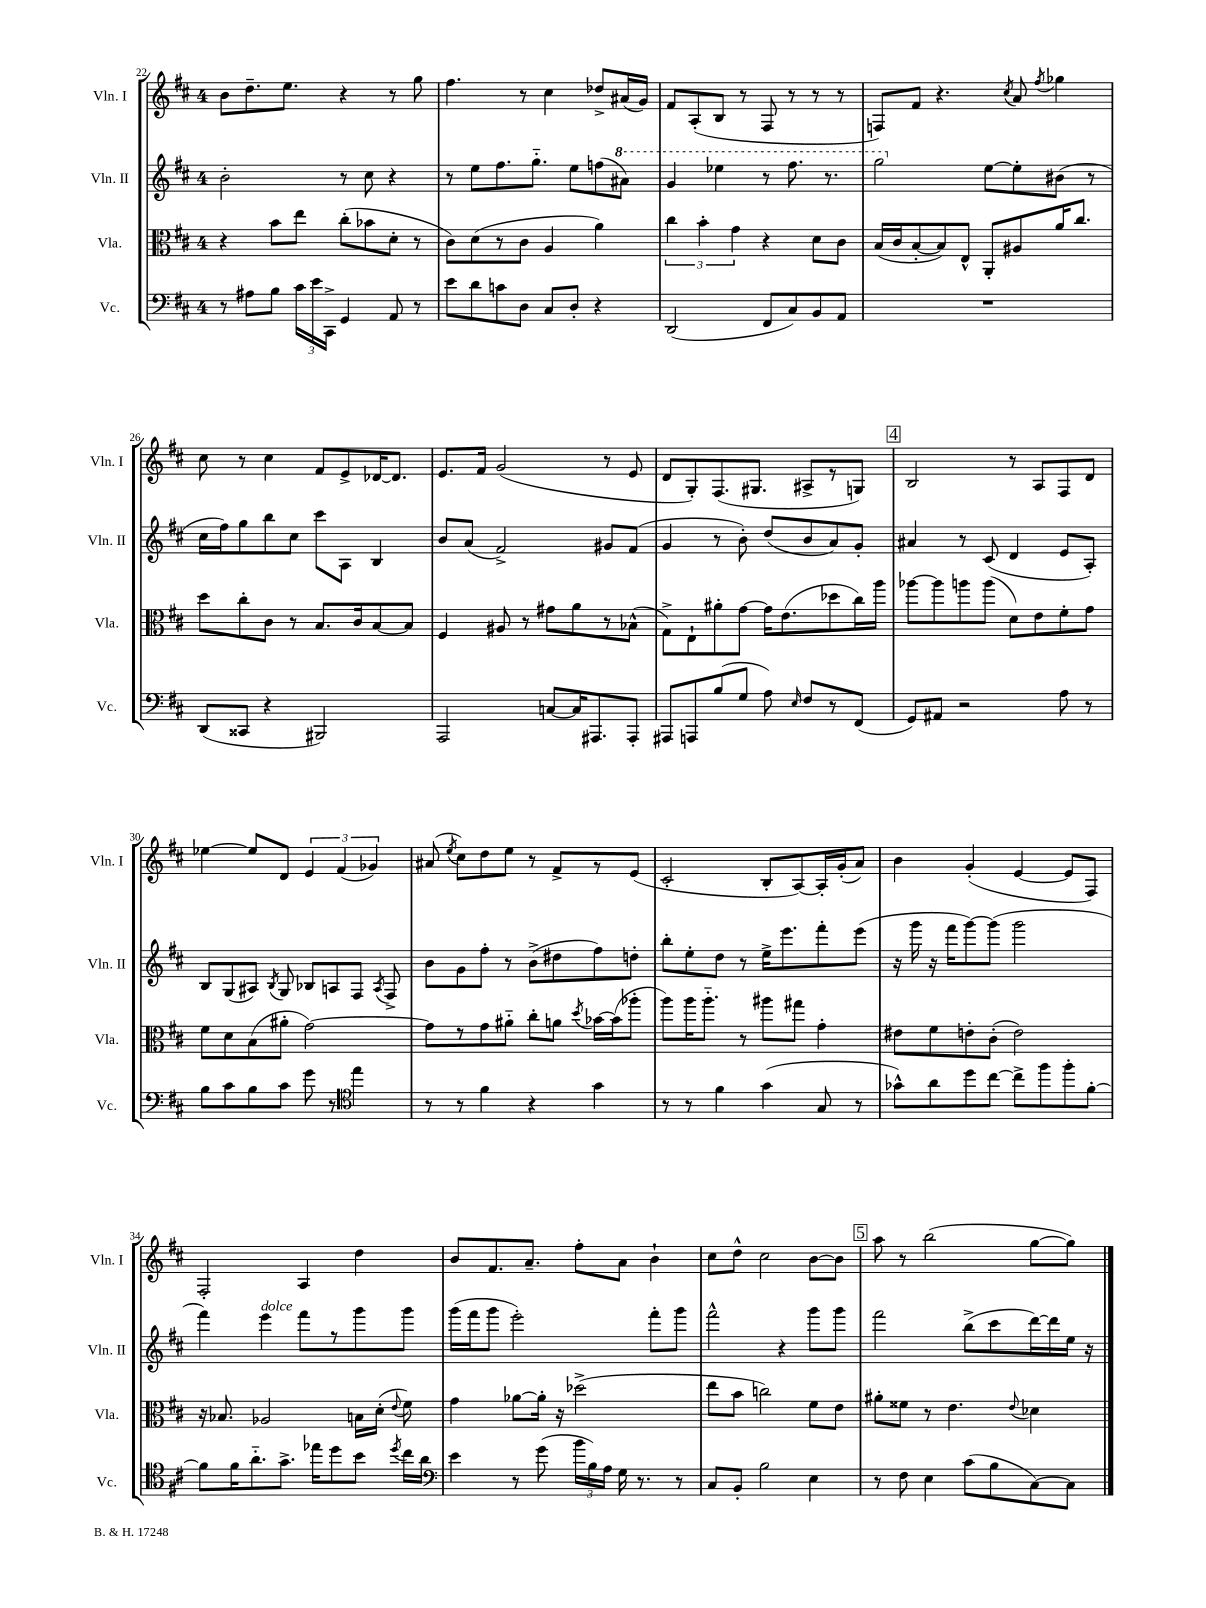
<<
\new StaffGroup <<
\new Staff = "s0" \with { instrumentName = "Vln. I" shortInstrumentName = "Vln. I" } {
    \clef treble \key d \major \once \override Staff.TimeSignature.style = #'single-digit \time 4/4
    \autoBeamOff b'8[ d''8.-- e''8.] r4 r8 g''8 |
    fis''4. r8 cis''4 des''8[-> ais'16( g'16]) |
    fis'8[ a8-.( b8] r8 fis8 r8 r8 r8 |
    f8[) fis'8] r4. \acciaccatura { cis''8 } a'8 \acciaccatura { fis''8 } ges''4 |
    cis''8 r8 cis''4 fis'8[ e'8-> des'16~ des'8.] |
    e'8.[ fis'16] g'2( r8 e'8 |
    d'8[ g8-.) fis8.( gis8.] ais8[-> r8 g8]) |
    \mark \markup { \box "4" } b2 r8 a8[ fis8 d'8] |
    ees''4~ ees''8[ d'8] \tuplet 3/2 { e'4 fis'4( ges'4) } |
    ais'8( \acciaccatura { e''8 } cis''8[) d''8 e''8] r8 fis'8[-> r8 e'8]( |
    cis'2-. b8[-. a8~) a16-. g'16-.( a'8]) |
    b'4 g'4-.( e'4~ e'8[ fis8]) |
    fis2-. a4 d''4 |
    b'8[ fis'8. a'8.]-- fis''8[-. a'8] b'4-! |
    cis''8[ d''8]-^ cis''2 b'8[~ b'8] |
    \mark \markup { \box "5" } a''8 r8 b''2( g''8[~ g''8]) \bar "|." |
}
\new Staff = "s1" \with { instrumentName = "Vln. II" shortInstrumentName = "Vln. II" } {
    \clef treble \key d \major \once \override Staff.TimeSignature.style = #'single-digit \time 4/4
    \autoBeamOff b'2-. r8 cis''8 r4 |
    r8 e''8[ fis''8. g''8.]-_ e''8[ f''8( \ottava #1 ais''8]) |
    g''4 ees'''4 r8 fis'''8. r8. |
    g'''2 \ottava #0 e''8[~ e''8-. bis'8]( r8 |
    cis''16[ fis''16) g''8 b''8 cis''8] cis'''8[ a8] b4 |
    b'8[ a'8]( fis'2->) gis'8[ fis'8]( |
    g'4 r8 b'8-.) d''8[( b'8 a'8) g'8]-. |
    \mark \markup { \box "4" } ais'4 r8 cis'8( d'4 e'8[ a8]-.) |
    b8[ g8( ais8]) \acciaccatura { b8 } g8 bes8[ a8 fis8] \acciaccatura { a8 } fis8-> |
    b'8[ g'8 fis''8]-. r8 b'8[->( dis''8 fis''8) d''8]-. |
    b''8[-. e''8-. d''8] r8 e''16[-> e'''8. fis'''8-. e'''8]( |
    r16 g'''16 r16 fis'''16[ g'''8~) g'''8]( g'''2 |
    fis'''4) e'''4^\markup { \italic "dolce" } fis'''8[ r8 g'''8 g'''8] |
    g'''16[( fis'''16 g'''8] e'''2-.) fis'''8[-. g'''8] |
    fis'''2-^ r4 g'''8[ g'''8] |
    \mark \markup { \box "5" } fis'''2 b''8[->( cis'''8 d'''16~) d'''16 e''16] r16 \bar "|." |
}
\new Staff = "s2" \with { instrumentName = "Vla." shortInstrumentName = "Vla." } {
    \clef alto \key d \major \once \override Staff.TimeSignature.style = #'single-digit \time 4/4
    \autoBeamOff r4 b'8[ e''8] cis''8[-.( bes'8 d'8]-. r8 |
    cis'8[) d'8( r8 cis'8] a4 a'4) |
    \tuplet 3/2 { cis''4 b'4-. g'4 } r4 d'8[ cis'8] |
    b16[( cis'16 b8~-. b8) e8]-^ a,8[-. ais8 a'16 cis''8.] |
    d''8[ cis''8-. cis'8] r8 b8.[ cis'16 b8~ b8] |
    fis4 ais8 r8 gis'8[ a'8 r8 bes8]-^( |
    g8[->) e8-! ais'8-. g'8]~ g'16[ e'8.( des''8 cis''16) a''16] |
    \mark \markup { \box "4" } aes''8[~ aes''8 a''8 a''8]( d'8[) e'8 fis'8-. g'8] |
    fis'8[ d'8 b8( ais'8]-. g'2~) |
    g'8[ r8 g'8 ais'8]-_ cis''8[-. a'8] \acciaccatura { d''8 } bes'16[~ bes'16( aes''8]-. |
    a''8[) a''16 a''8.]-_ r8 ais''8[ gis''8] g'4-. |
    eis'8[ fis'8 e'8-. cis'8]-.( e'2) |
    r16 bes8. aes2 b16[ d'16]-.( \appoggiatura { e'8 } fis'8) |
    g'4 aes'8[~ aes'16]-. r16 des''2->( |
    e''8[ b'8] c''2) fis'8[ e'8] |
    \mark \markup { \box "5" } ais'8[-. fisis'8] r8 e'4. \appoggiatura { e'8 } des'4 \bar "|." |
}
\new Staff = "s3" \with { instrumentName = "Vc." shortInstrumentName = "Vc." } {
    \clef bass \key d \major \once \override Staff.TimeSignature.style = #'single-digit \time 4/4
    \autoBeamOff r8 ais8[ b8] \tuplet 3/2 { cis'16[ e'16 cis,16]-> } g,4 a,8 r8 |
    e'8[ d'8 c'8 d8] cis8[ d8]-. r4 |
    d,2( fis,8[ cis8) b,8 a,8] |
    R1 |
    d,8[( cisis,8] r4 bis,,2) |
    a,,2 c8[~ c16 ais,,8. ais,,8]-. |
    ais,,8[ a,,8 b8( g8] a8) \grace { e16 } fis8[ r8 fis,8]( |
    \mark \markup { \box "4" } g,8[) ais,8] r2 a8 r8 |
    b8[ cis'8 b8 cis'8] g'8 r8 \clef tenor e''4 |
    r8 r8 fis'4 r4 g'4 |
    r8 r8 fis'4 g'4( g8 r8 |
    ges'8[-^) a'8 d''8 cis''8]~ cis''8[-> fis''8 fis''8-. fis'8]~-. |
    fis'8[ fis'16 a'8.-_ g'8.]-> ees''16[ d''8 b'8] \acciaccatura { d''8 } cis''16[ a'16] |
    \clef bass e'4 r8 g'8( \tuplet 3/2 { b'16[ b16) a16] } g16 r8. r8 |
    cis8[ b,8]-. b2 e4 |
    \mark \markup { \box "5" } r8 fis8 e4 cis'8[( b8 cis8~) cis8] \bar "|." |
}
>>
>>
\layout { \context { \Score currentBarNumber = #22 } }
